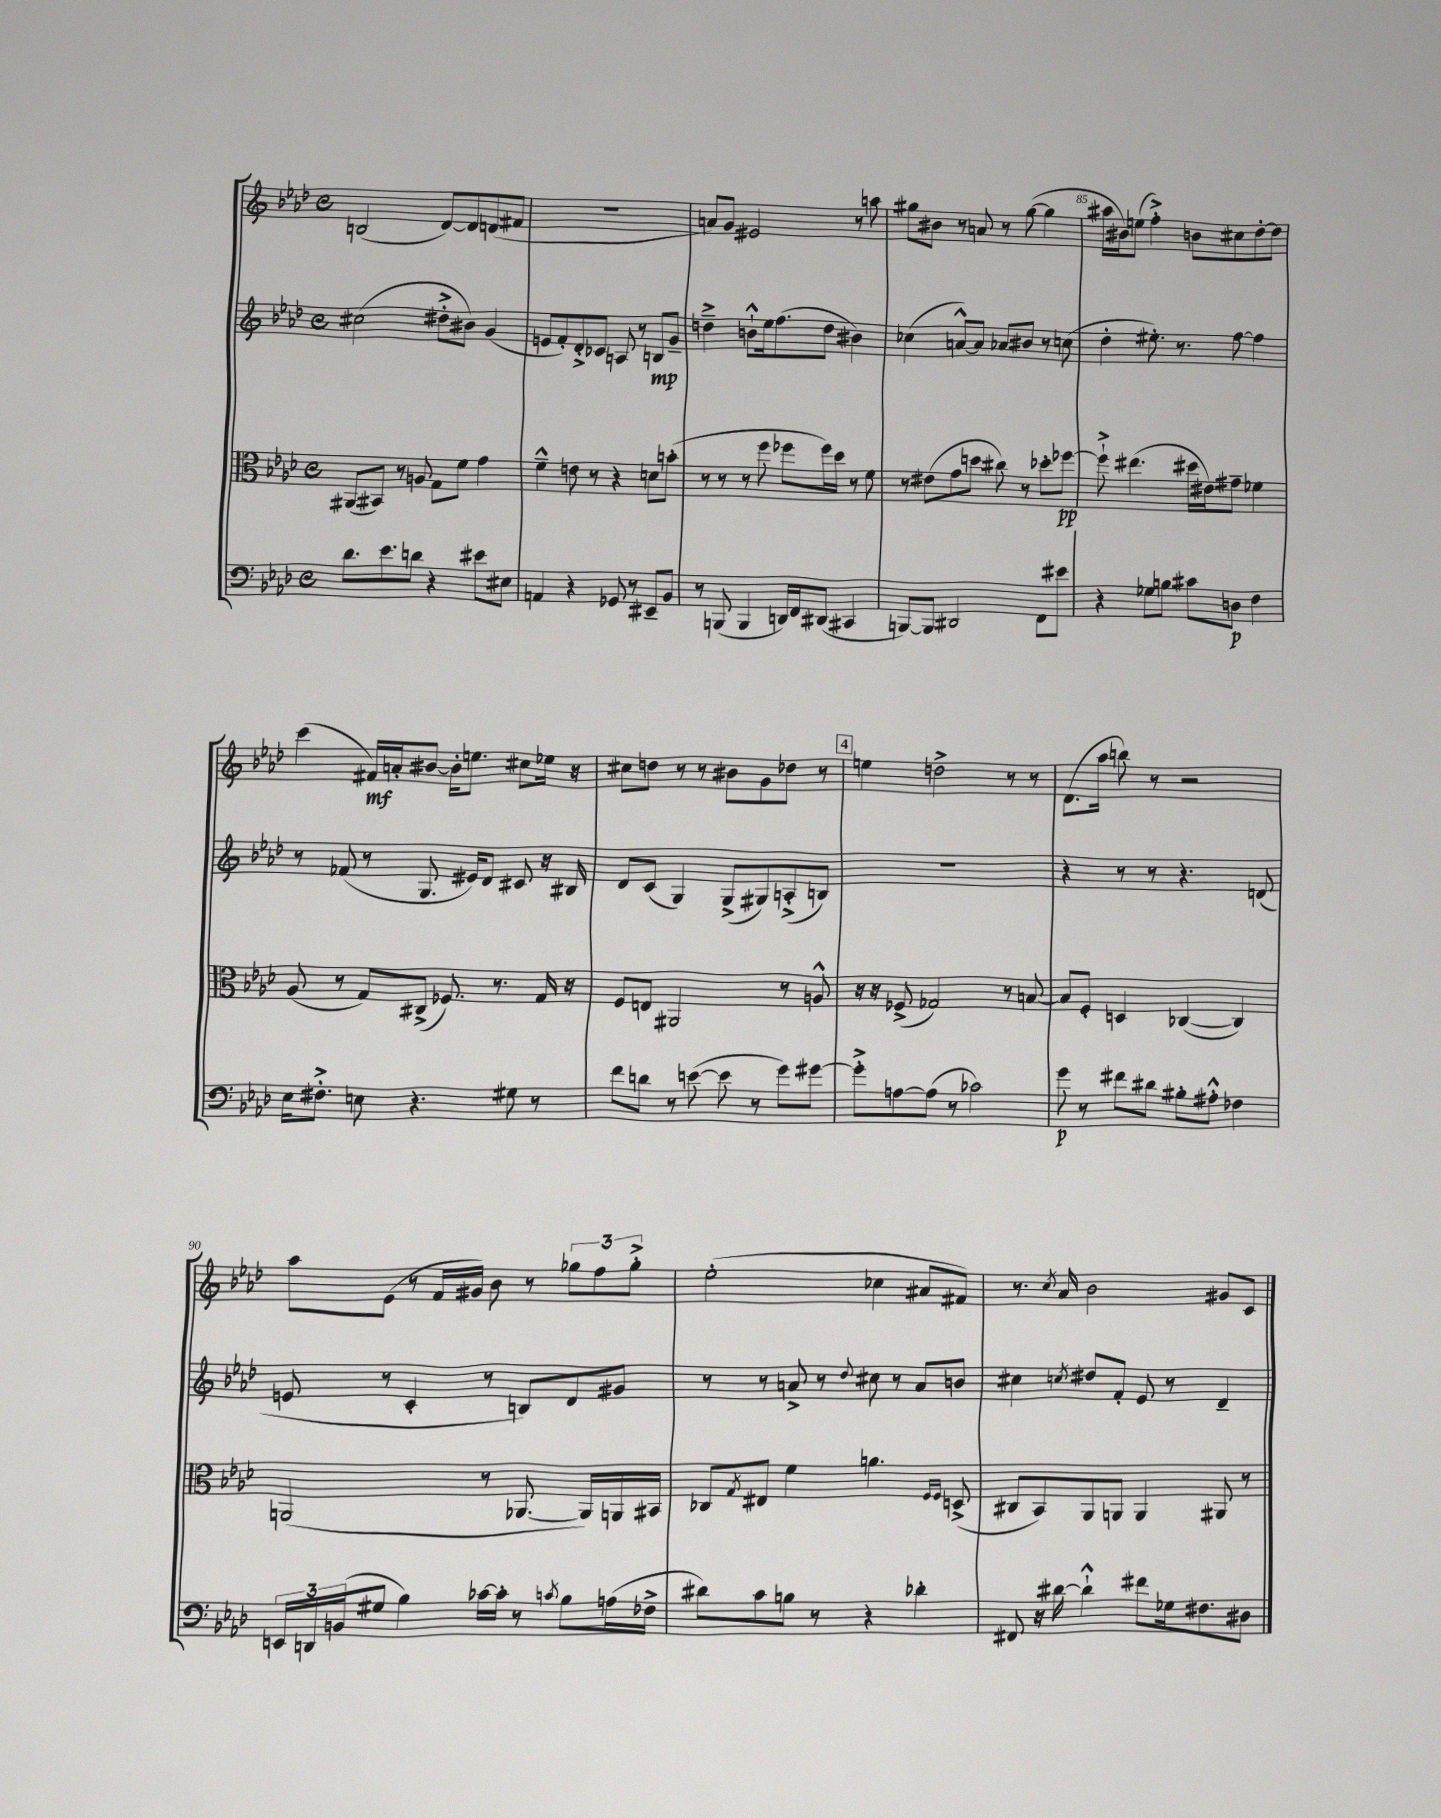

**kern	**dynam	**kern	**dynam	**kern	**dynam	**kern	**dynam
*part4	*part4	*part3	*part3	*part2	*part2	*part1	*part1
*staff4	*staff4	*staff3	*staff3	*staff2	*staff2	*staff1	*staff1
*clefF4	*	*clefC3	*	*clefG2	*	*clefG2	*
*k[b-e-a-d-]	*	*k[b-e-a-d-]	*	*k[b-e-a-d-]	*	*k[b-e-a-d-]	*
*M4/4	*	*M4/4	*	*M4/4	*	*M4/4	*
*met(c)	*	*met(c)	*	*met(c)	*	*met(c)	*
=81	=81	=81	=81	=81	=81	=81	=81
8.d-\L	.	(8AA#X/L	.	(2cc#X\	.	(2Bn/	.
.	.	8BB#X/J)	.	.	.	.	.
8.e-\	.	.	.	.	.	.	.
.	.	8r	.	.	.	.	.
8dn\J	.	8An/	.	.	.	.	.
4r	.	8G\L	.	8dd#X'^\L	.	[8d-/L)	.
.	.	8f\J	.	8b#X\J)	.	8d-/]	.
8e#X\L	.	4g\	.	(4g/	.	(8dn/	.
8E#X\J	.	.	.	.	.	8f#X/J	.
=82	=82	=82	=82	=82	=82	=82	=82
4AAn/	.	4f~^^\	.	8en/L	.	1r	.
.	.	.	.	8f'/)	.	.	.
4r	.	8en\	.	8d-'^/	.	.	.
.	.	8r	.	8c-X/J	.	.	.
8GG-X/	.	4r	.	8An/	.	.	.
8r	.	.	.	8r	.	.	.
8EE#X~/L	.	8dn\L	.	8Bn/L	mp	.	.
8BB-/J	.	(8bn'\J	.	8g~/J	.	.	.
=83	=83	=83	=83	=83	=83	=83	=83
8r	.	8r	.	4ddn~^\	.	8an/L)	.
(8BBBn/	.	8r	.	.	.	8g/J	.
4BBB/	.	8r	.	8bn`^^\L	.	2e#X/	.
.	.	8ff\	.	16ee-\k	.	.	.
.	.	.	.	(8.ff\	.	.	.
16DDn/LL)	.	8ff-X\L	.	.	.	.	.
16FF/J	.	.	.	.	.	.	.
(8DD#X/J	.	16ff-\L)	.	8dd\J	.	.	.
.	.	16dd-\JJ	.	.	.	.	.
4CC#X/	.	8r	.	4b#X\)	.	8r	.
.	.	8f\	.	.	.	8aan\	.
=84	=84	=84	=84	=84	=84	=84	=84
[8BBBn/L)	.	8r	.	(4cc-X\	.	8gg#X\L	.
8BBB/J]	.	(8e#X\L	.	.	.	8b#X\J	.
2DD#X/	.	8g\	.	[8an^^/L)	.	8r	.
.	.	8ddn\J	.	8a/J]	.	8an/	.
.	.	8cc#X\)	.	8a-X/L	.	8r	.
.	.	8r	.	8b#X/J	.	([8gg#\	.
8FF\L	.	8dd-X'\L	.	8r	.	4gg#\]	.
8e#X\J	.	[8ff-X\J	pp	(8ccn\	.	.	.
=85	=85	=85	=85	=85	=85	=85	=85
4r	.	8ff-`^\]	.	4dd-'\	.	16aa#X\LL	.
.	.	.	.	.	.	16b#X\J)	.
.	.	(4.ee#X\	.	.	.	(8een\J	.
8G-X\L	.	.	.	8.ee#X'\)	.	4ff'^\)	.
8Bn\J	.	.	.	.	.	.	.
.	.	.	.	8.r	.	.	.
8c#X\L	.	16dd#X\LL	.	.	.	8bn\L	.
.	.	16e#X\J)	.	.	.	.	.
8Dn\J	p	8g#X~\J	.	[8ff\	.	8cc#X\	.
4F\	.	4f-X\	.	4ff\]	.	[8dd-'\	.
.	.	.	.	.	.	8dd-\J]	.
!!LO:LB:g=z
=86	=86	=86	=86	=86	=86	=86	=86
16E-\KL	.	(8A-/	.	8r	.	(4ccc\	.
8.F#X'^\J	.	.	.	.	.	.	.
.	.	8r	.	(8f-X/	.	.	.
8En\	.	8G/L)	.	8r	.	16f#X/LL)	mf
.	.	.	.	.	.	16an'/J	.
4.r	.	(8C#X^/J	.	8.G/	.	[8b#X/J	.
.	.	8.F-X/)	.	.	.	16b#'\KL]	.
.	.	.	.	16e#X/KL)	.	8.een\J	.
.	.	.	.	8d-/J	.	.	.
.	.	8.r	.	.	.	.	.
8G#X\	.	.	.	8c#X/	.	8cc#X\L	.
8r	.	16G/	.	16r	.	16ee-X\Jk	.
.	.	16r	.	16B#X/	.	16r	.
=87	=87	=87	=87	=87	=87	=87	=87
8f\L	.	8F/L	.	8d-/L	.	8cc#X\L	.
8dn\J	.	8En/J	.	(8c/J	.	8ddn\J	.
8r	.	2AA#X/	.	4G/)	.	8r	.
([8en\	.	.	.	.	.	8r	.
8e\]	.	.	.	(8G^/L	.	8b#X\L	.
8r	.	.	.	8G#X/)	.	8g\	.
8g\L)	.	8r	.	(8An'^/	.	8dd-X\J	.
[8g#X\J	.	8An^^/	.	8Bn/J)	.	8r	.
!!LO:REH:place=s1:t=4
=88	=88	=88	=88	=88	=88	=88	=88
8g#'^\L]	.	16r	.	1r	.	4een\	.
.	.	16r	.	.	.	.	.
[8An\	.	(8F-X^/	.	.	.	.	.
(8A\J]	.	2G-X/)	.	.	.	2ddn^\	.
8r	.	.	.	.	.	.	.
2c-X\)	.	.	.	.	.	.	.
.	.	8r	.	.	.	8r	.
.	.	[8Bn/	.	.	.	8r	.
=89	=89	=89	=89	=89	=89	=89	=89
8g\	p	8B/L]	.	4r	.	(8.d-\L	.
8r	.	8F'/J	.	.	.	.	.
.	.	.	.	.	.	16aa-\Jk	.
8f#X\L	.	4Dn/	.	8r	.	8bbn\)	.
8d#X\J	.	.	.	8r	.	8r	.
8B#X'\L	.	([4C-X/	.	4.r	.	2r	.
8A#X'^^\J	.	.	.	.	.	.	.
4F-X\	.	4C-/])	.	.	.	.	.
.	.	.	.	(8dn/	.	.	.
!!LO:LB:g=z
=90	=90	=90	=90	=90	=90	=90	=90
24EEn/LL	.	(2AAn/	.	8en/	.	8aa-\L	.
24DDn/	.	.	.	.	.	.	.
(24BBn/J	.	.	.	.	.	.	.
8G#X/J	.	.	.	8r	.	(8e-\J	.
4B-\)	.	.	.	4c'/	.	8r	.
.	.	.	.	.	.	16f/LL	.
.	.	.	.	.	.	16g#X/JJ)	.
[16c-X\LL	.	8r	.	8r	.	8b-\	.
16c-'\JJ]	.	.	.	.	.	.	.
8r	.	[8.AA-X/	.	8Bn/L)	.	8r	.
8qcn/	.	.	.	.	.	.	.
8B-\L	.	.	.	8d-/	.	12gg-X\L	.
.	.	16AA-/LL])	.	.	.	.	.
.	.	.	.	.	.	12ff\	.
(16An\L	.	16AAn/	.	8g#X/J	.	.	.
.	.	.	.	.	.	12gg-'^\J	.
16F-X^\JJ	.	16BB#X/JJ	.	.	.	.	.
=91	=91	=91	=91	=91	=91	=91	=91
8d#X\L)	.	8C-X/L	.	8r	.	(2ee-'\	.
.	.	8qG/	.	.	.	.	.
8c\	.	8E#X/J	.	8r	.	.	.
8Bn\J	.	4f\	.	8an^/	.	.	.
8r	.	.	.	8r	.	.	.
.	.	.	.	8qqdd-/	.	.	.
4r	.	4.an\	.	8cc#X\	.	4cc-X\	.
.	.	.	.	8r	.	.	.
4d-X'\	.	.	.	8a/L	.	8a#X/L	.
.	.	16qqF/LL	.	.	.	.	.
.	.	16qqF/JJ	.	.	.	.	.
.	.	(8Dn^/	.	8bn/J	.	8f#X/J)	.
=92	=92	=92	=92	=92	=92	=92	=92
8FF#X/	.	8C#X/L	.	4cc#X\	.	8.r	.
16r	.	8BB-/)	.	.	.	.	.
.	.	.	.	.	.	8qcc/	.
[16d#X\	.	.	.	.	.	16a-/	.
.	.	.	.	8qccn/	.	.	.
4d#`^^\]	.	8AA-/	.	8dd#X/L	.	2b-\	.
.	.	8AAn/J	.	8f'/J	.	.	.
8f#X\L	.	4AA/	.	8e-/	.	.	.
16G-X\k	.	.	.	8r	.	.	.
8.F#X\	.	.	.	.	.	.	.
.	.	8AA#X/	.	4d-~/	.	8g#X/L	.
8D#X\J	.	8r	.	.	.	8c/J	.
==	==	==	==	==	==	==	==
*-	*-	*-	*-	*-	*-	*-	*-
